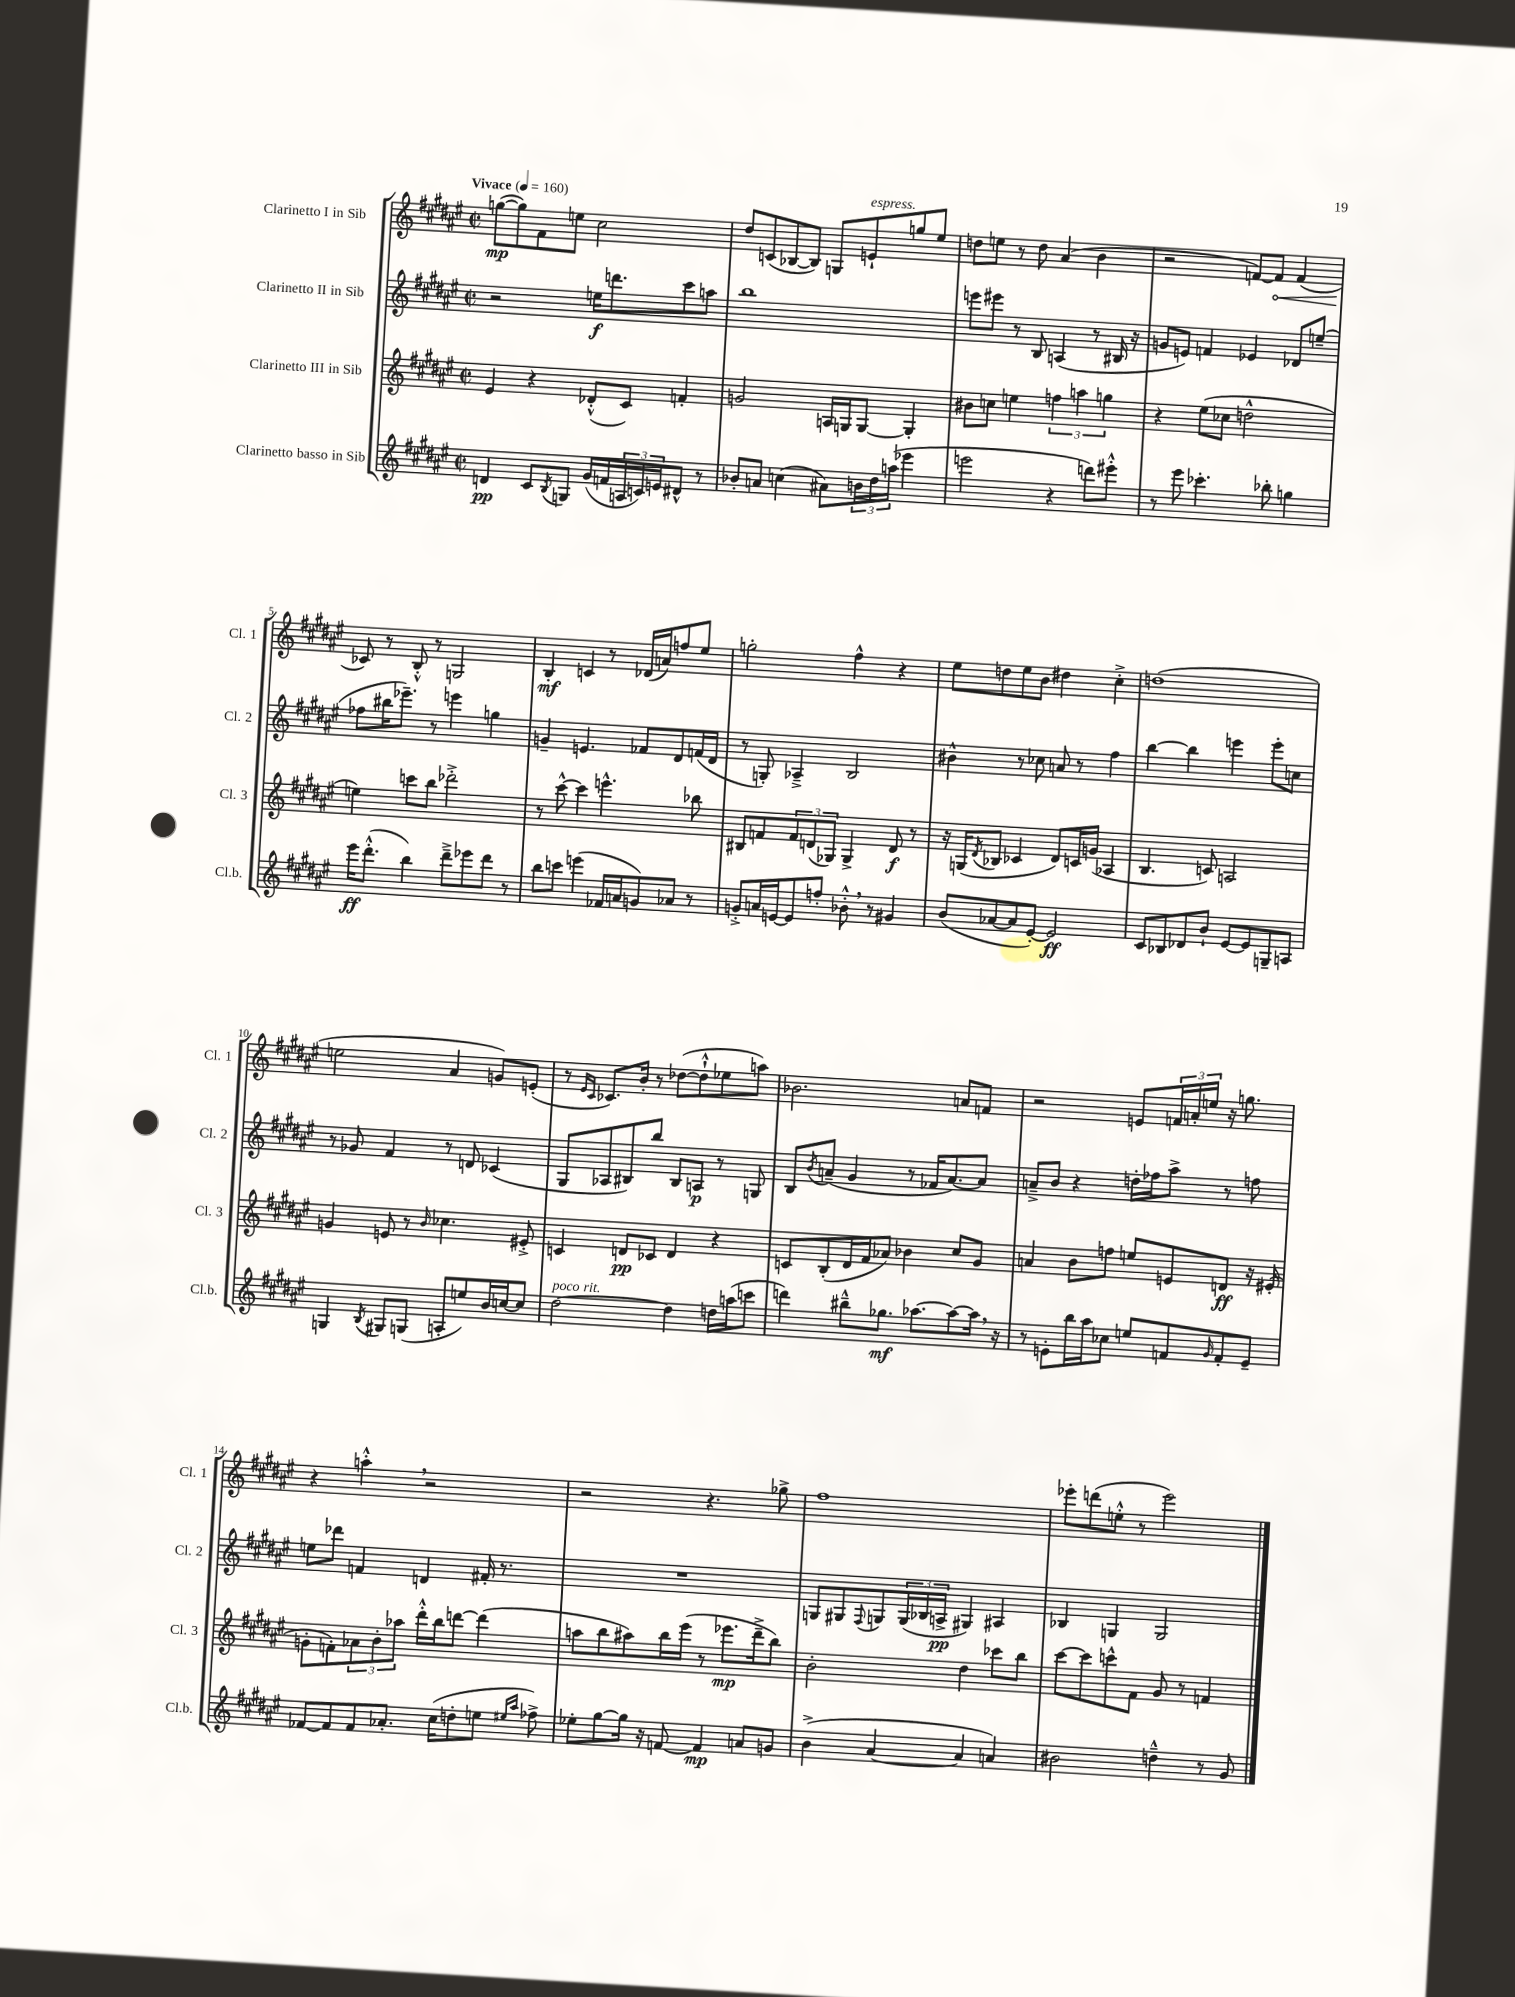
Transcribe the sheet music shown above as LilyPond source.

<<
\new StaffGroup <<
\new Staff = "s0" \with { instrumentName = "Clarinetto I in Sib" shortInstrumentName = "Cl. 1" } {
    \clef treble \key fis \major \defaultTimeSignature \time 2/2 \tempo "Vivace" 4 = 160
    g''8~\mp( g''8) fis'8 e''8 cis''2 |
    dis''8 c'8( bes8~ bes8) g8 e'8-!^\markup { \italic "espress." } g''8 eis''8 |
    d''8 e''8 r8 d''8 ais'4( b'4 |
    r2 f'8~) \once \override Hairpin.circled-tip = ##t f'8\< f'4( |
    ces'8\!) r8 b8-.-^ r8 g2 |
    b4-.\mf c'4 r8 des'16( a'16) f''8 eis''8 |
    g''2-. fis''4-^ r4 |
    eis''8 d''8 eis''8 b'8 dis''4 cis''4-.-> |
    d''1( |
    e''2 ais'4 g'8) e'8-.( |
    r8 \grace { eis'16 cis'16 } ces'8.) b'16-. r8 des''8~( des''8-!-^ ees''8 a''8) |
    bes'2. a'8 f'8 |
    r2 e'8 \tuplet 3/2 { f'16 a'16-. e''16 } r16 g''8. |
    r4 a''4-.-^ \breathe r2 |
    r2 r4. ges''8-> |
    fis''1 |
    ees'''8-. d'''8( e''8-.-^ r8 ees'''2) \bar "|." |
}
\new Staff = "s1" \with { instrumentName = "Clarinetto II in Sib" shortInstrumentName = "Cl. 2" } {
    \clef treble \key fis \major \defaultTimeSignature \time 2/2
    r2 e''16\f d'''8. cis'''8 a''8 |
    b''1 |
    e'''8 eis'''8 r8 b8 a4( r8 bis16 r16 |
    g'8 e'8) f'4 ees'4 des'8 e''8--( |
    fes''8 bis''16 ees'''8.--) r8 e'''4 g''4 |
    g'4-- e'4. fes'8 dis'8 f'16( dis'16 |
    r8 g8-.) aes4---> b2 |
    bis'4-^ r8 ces''8 a'8 r8 fis''4 |
    b''4~ b''4 e'''4 e'''8-. c''8 |
    r8 ges'8 fis'4 r8 d'8 ces'4( |
    gis8 aes8 bis8) b''8 bis8 a8\p r8 g8 |
    b8 \acciaccatura { b'8 } a'8--( gis'4 r8 fes'16 a'8.~) a'8 |
    a'8---> b'8 r4 d''16-. fes''16 ais''8-> r8 f''8 |
    e''8 des'''8 f'4 d'4 fis'16-. r8. |
    R1 |
    g8 gis8 \appoggiatura { fis8 } g8 \tuplet 3/2 { g16( bes16 a16->\pp } gis4) ais4 |
    bes4 g4 g2 \bar "|." |
}
\new Staff = "s2" \with { instrumentName = "Clarinetto III in Sib" shortInstrumentName = "Cl. 3" } {
    \clef treble \key fis \major \defaultTimeSignature \time 2/2
    eis'4 r4 des'8-.-^( cis'8) f'4-. |
    g'2 a16 g16 g8~ g4-. |
    bis'8 c''8 e''4 \tuplet 3/2 { f''4 a''4 g''4 } |
    r4 eis''8( ces''8 d''2-^ |
    e''4) c'''8 b''8 des'''2-.-> |
    r8 cis'''8~-^ cis'''4 e'''4.-^ bes''8 |
    bis8 f'8 \tuplet 3/2 { f'8 d'8( ges8) } ges4-> d'8\f r8 |
    r16 g16( \acciaccatura { dis'8 } bes8 ces'4 dis'8) c'16 g'16( aes4 |
    b4. c'8) a2 |
    g'4 e'8 r8 \grace { b'16 } ces''4. eis'8-.-> |
    c'4 d'8\pp ces'8 d'4 r4 |
    c'8 b8-.( dis'16 fis'16 aes'8) bes'4 cis''8 gis'8 |
    a'4 b'8 f''8 e''8 e'8 d'8\ff r16 eis'16-.( |
    g'8-. f'8-.) \tuplet 3/2 { aes'8 b'8-. aes''8 } dis'''16-.-^ b''16 d'''8~ d'''4( |
    a''8 b''8 ais''8) b''16 eis'''16( r8 ees'''8.\mp dis'''16---> b''8) |
    b'2-. dis''4 ces'''8 b''8 |
    cis'''8~ cis'''8 c'''8-^ fis'8 gis'8 r8 f'4 \bar "|." |
}
\new Staff = "s3" \with { instrumentName = "Clarinetto basso in Sib" shortInstrumentName = "Cl.b." } {
    \clef treble \key fis \major \defaultTimeSignature \time 2/2
    d'4\pp cis'8 \acciaccatura { b8 } g8 gis'16( f'16 \tuplet 3/2 { a16 c'16) e'16 } dis'8-^ r8 |
    bes'8-. a'8 c''4( ais'8) \tuplet 3/2 { b'16 dis''16 a''16( } ees'''4 |
    e'''2 r4 d'''8) eis'''8-.-^ |
    r8 eis'''8 ces'''4.-. bes''8-. g''4 |
    eis'''16\ff dis'''8.-.-^( b''4) dis'''8---> ees'''8 dis'''8 r8 |
    b''8 c'''8 e'''4( fes'16 a'16 g'8) aes'8 r8 |
    g'8-.-> a'16 e'16~ e'8 f''8-. bes'8-.-^ \breathe r8 gis'4 |
    b'8( aes'8~ aes'8 eis'8~-.) eis'2\ff |
    cis'8 bes8 des'8 b'8-! eis'8~ eis'8 g8-- a8 |
    g4 \acciaccatura { b8 } gis8 g8( a8-. e''8) b'16 c''16~ c''8 |
    dis''2~^\markup { \italic "poco rit." } dis''4 d''16 a''16( c'''8 |
    d'''4) bis''8---^ ges''8.\mf aes''8.~ aes''8~ aes''16 \breathe r16 |
    r8 e'8-. b''16 ais''16 ces''8 e''8 f'8 \grace { gis'16 } f'8-. e'8-- |
    fes'8~ fes'8 fes'8 aes'8.-. cis''16( d''8-. e''8 \grace { eis''16 ais''16 } fes''8->) |
    ees''8-. gis''8~ gis''16 r16 f'8~ f'4\mp a'8 g'8 |
    b'4->( ais'4~ ais'4 a'4) |
    bis'2 d''4---^ r8 gis'8 \bar "|." |
}
>>
>>
